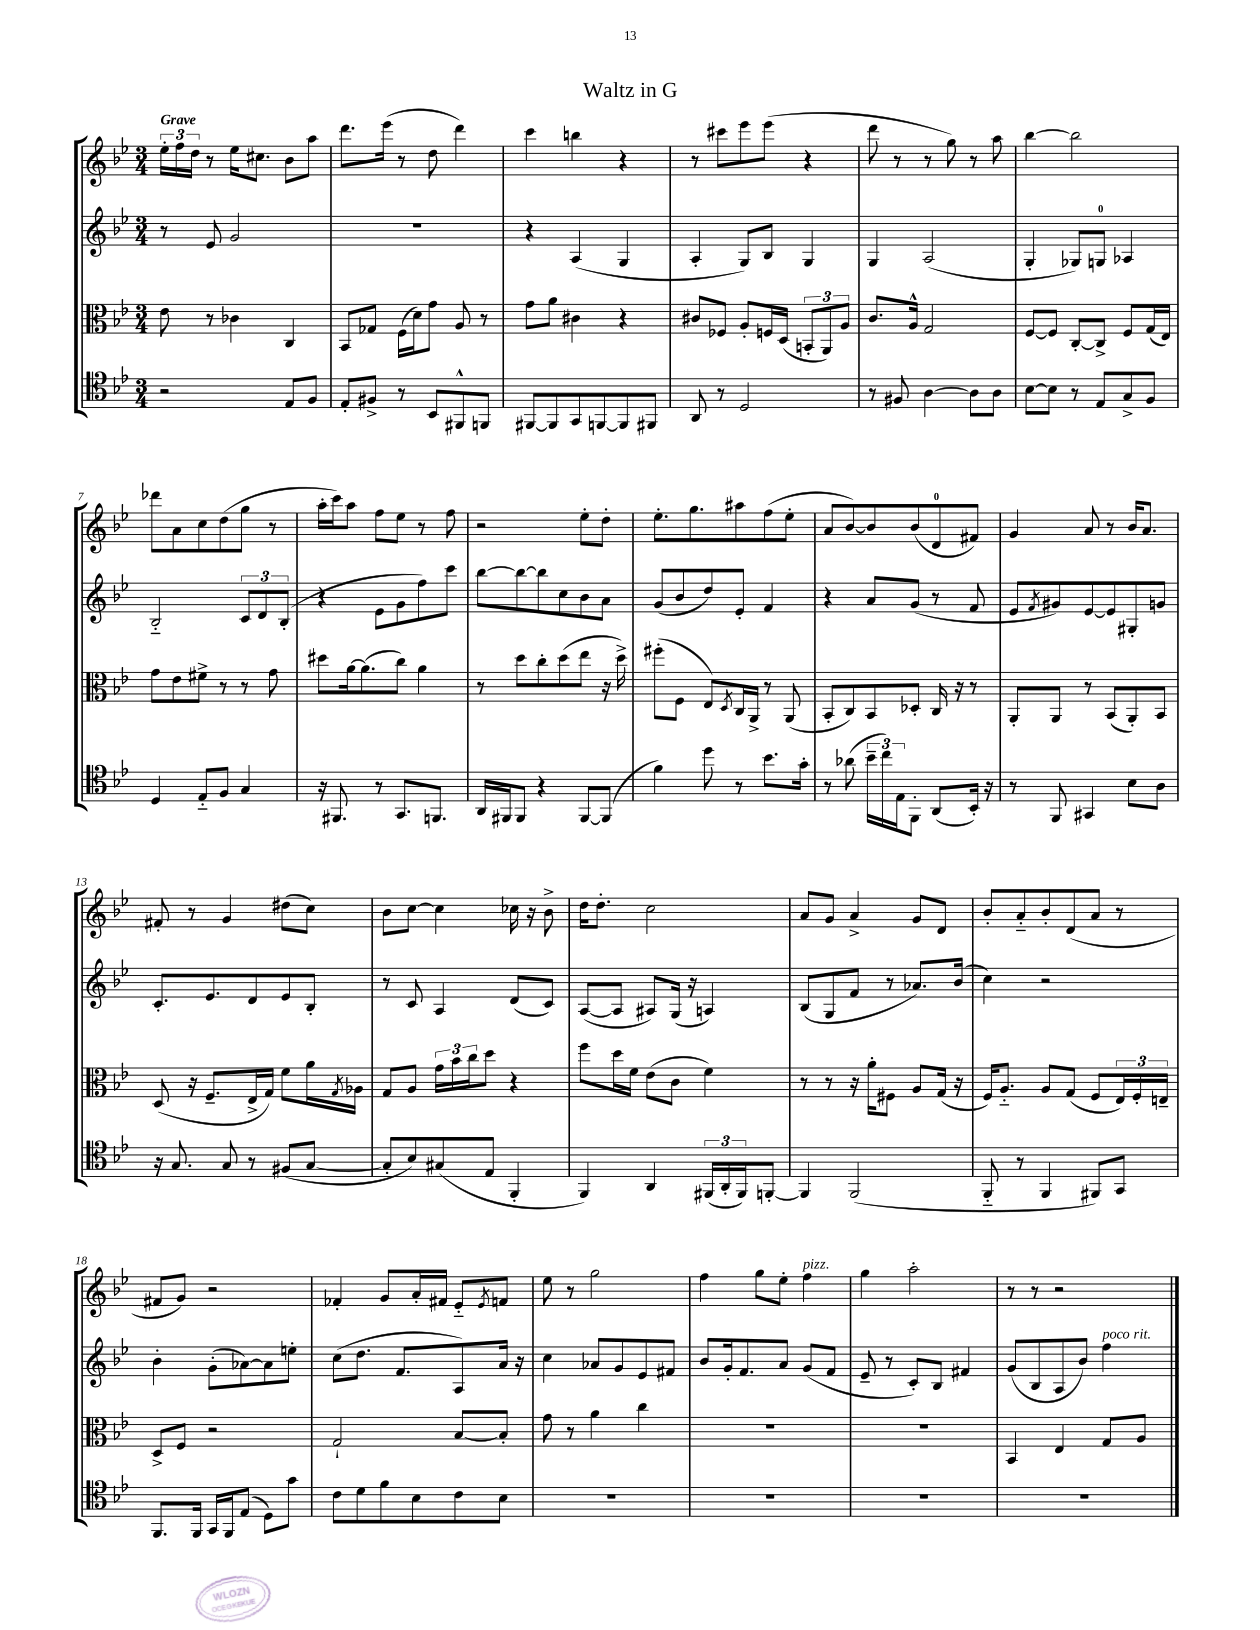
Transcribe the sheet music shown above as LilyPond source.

\header { title = "Waltz in G" }
<<
\new StaffGroup <<
\new Staff = "s0" {
    \clef treble \key bes \major \numericTimeSignature \time 3/4 \tempo "Grave"
    \tuplet 3/2 { ees''16-. f''16 d''16 } r8 ees''16 cis''8. bes'8 a''8 |
    d'''8. ees'''16( r8 d''8 d'''4) |
    c'''4 b''4 r4 |
    r8 cis'''8 ees'''8 ees'''8( r4 |
    d'''8 r8 r8 g''8) r8 a''8 |
    bes''4~ bes''2 |
    des'''8 a'8 c''8 d''8( g''8 r8 |
    a''16-. c'''16) a''8 f''8 ees''8 r8 f''8 |
    r2 ees''8-. d''8-. |
    ees''8.-. g''8. ais''8 f''8( ees''8-. |
    a'8 bes'8~) bes'8 bes'8( d'8-0 fis'8) |
    g'4 a'8 r8 bes'16 a'8. |
    fis'8-. r8 g'4 dis''8( c''8) |
    bes'8 c''8~ c''4 ces''16 r16 bes'8-> |
    d''16 d''8.-. c''2 |
    a'8 g'8 a'4-> g'8 d'8 |
    bes'8-. a'8-_ bes'8-. d'8( a'8 r8 |
    fis'8 g'8) r2 |
    fes'4-. g'8 a'16-. fis'16 ees'8-_ \acciaccatura { ees'8 } f'8 |
    ees''8 r8 g''2 |
    f''4 g''8 ees''8-. f''4^\markup { \italic "pizz." } |
    g''4 a''2-. |
    r8 r8 r2 \bar "|." |
}
\new Staff = "s1" {
    \clef treble \key bes \major \numericTimeSignature \time 3/4
    r8 ees'8 g'2 |
    R2. |
    r4 a4( g4 |
    a4-. g8) bes8 g4 |
    g4 a2( |
    g4-. ges8) g8-0 aes4 |
    bes2-_ \tuplet 3/2 { c'8 d'8 bes8-.( } |
    r4 ees'8 g'8 f''8) c'''8 |
    bes''8~ bes''8~ bes''8 c''8 bes'8 a'8 |
    g'8( bes'8 d''8) ees'8-. f'4 |
    r4 a'8 g'8( r8 f'8 |
    ees'8 \acciaccatura { f'8 } gis'8) ees'8~ ees'8 gis8-. g'8 |
    c'8.-. ees'8. d'8 ees'8 bes8-. |
    r8 c'8 a4 d'8( c'8) |
    a8~( a8 ais8) g16( r16 a4) |
    bes8( g8 f'8 r8 aes'8.) bes'16( |
    c''4) r2 |
    bes'4-. g'8-.( aes'8~) aes'8 e''8-. |
    c''8( d''8. f'8. a8) a'16 r16 |
    c''4 aes'8 g'8 ees'8 fis'8 |
    bes'8 g'16-. f'8. a'8 g'8( f'8 |
    ees'8-- r8 c'8-.) bes8 fis'4 |
    g'8( bes8 a8 bes'8) f''4^\markup { \italic "poco rit." } \bar "|." |
}
\new Staff = "s2" {
    \clef alto \key bes \major \numericTimeSignature \time 3/4
    ees'8 r8 ces'4 c4 |
    bes,8 ges8 f16( d'16) g'8 a8 r8 |
    g'8 a'8 cis'4 r4 |
    cis'8 fes8 a8-. f16 d16( \tuplet 3/2 { b,8-. a,8) a8 } |
    c'8. a16-^ g2 |
    f8~ f8 c8~-. c8-> f8 g16( ees16) |
    g'8 ees'8 fis'8-> r8 r8 g'8 |
    dis''8 a'16~ a'8.( c''8) a'4 |
    r8 d''8 c''8-. d''8( ees''8 r16 d''16->) |
    fis''8-.( f8 ees8) \acciaccatura { d8 } c16 a,16-> r8 a,8( |
    bes,8-. c8) bes,8 des8-. c16 r16 r8 |
    a,8-. a,8 r8 bes,8( a,8-.) bes,8 |
    d8( r16 f8.-- ees16-> g16) f'8 a'16 \acciaccatura { g8 } aes16 |
    g8 a8 \tuplet 3/2 { g'16 bes'16 c''16 } d''8 r4 |
    f''8 d''16 f'16 ees'8( c'8 f'4) |
    r8 r8 r16 a'16-. fis8 a8 g16( r16 |
    f16) a8.-_ a8 g8( f8 \tuplet 3/2 { ees16) f16-. e16-- } |
    d8-> f8 r2 |
    g2-! bes8~ bes8-. |
    g'8 r8 a'4 c''4 |
    R2. |
    R2. |
    bes,4 ees4 g8 a8 \bar "|." |
}
\new Staff = "s3" {
    \clef tenor \key bes \major \numericTimeSignature \time 3/4
    r2 ees8 f8 |
    ees8-. fis8-> r8 bes,8 fis,8-^ f,8 |
    fis,8~ fis,8 g,8 f,8~ f,8 fis,8 |
    a,8 r8 d2 |
    r8 fis8 a4~ a8 a8 |
    bes8~ bes8 r8 ees8 g8-> f8 |
    d4 ees8-_ f8 g4 |
    r16 fis,8. r8 g,8. f,8. |
    a,16 fis,16 fis,8 r4 fis,8~ fis,8( |
    f'4) d''8 r8 bes'8. g'16-. |
    r8 aes'8( \tuplet 3/2 { bes'16-- c''16) ees16 } f,8-. a,8( bes,16-.) r16 |
    r8 f,8 gis,4 bes8 a8 |
    r16 g8. g8 r8 fis8( g8~ |
    g8-. bes8) gis8( ees8 f,4-. |
    f,4) a,4 \tuplet 3/2 { fis,16( a,16-. fis,16) } f,8~-. |
    f,4 f,2( |
    f,8-_ r8 f,4 fis,8) g,8 |
    f,8. f,16 g,16 f,16 ees8( d8) g'8 |
    c'8 d'8 f'8 bes8 c'8 bes8 |
    R2. |
    R2. |
    R2. |
    R2. \bar "|." |
}
>>
>>
